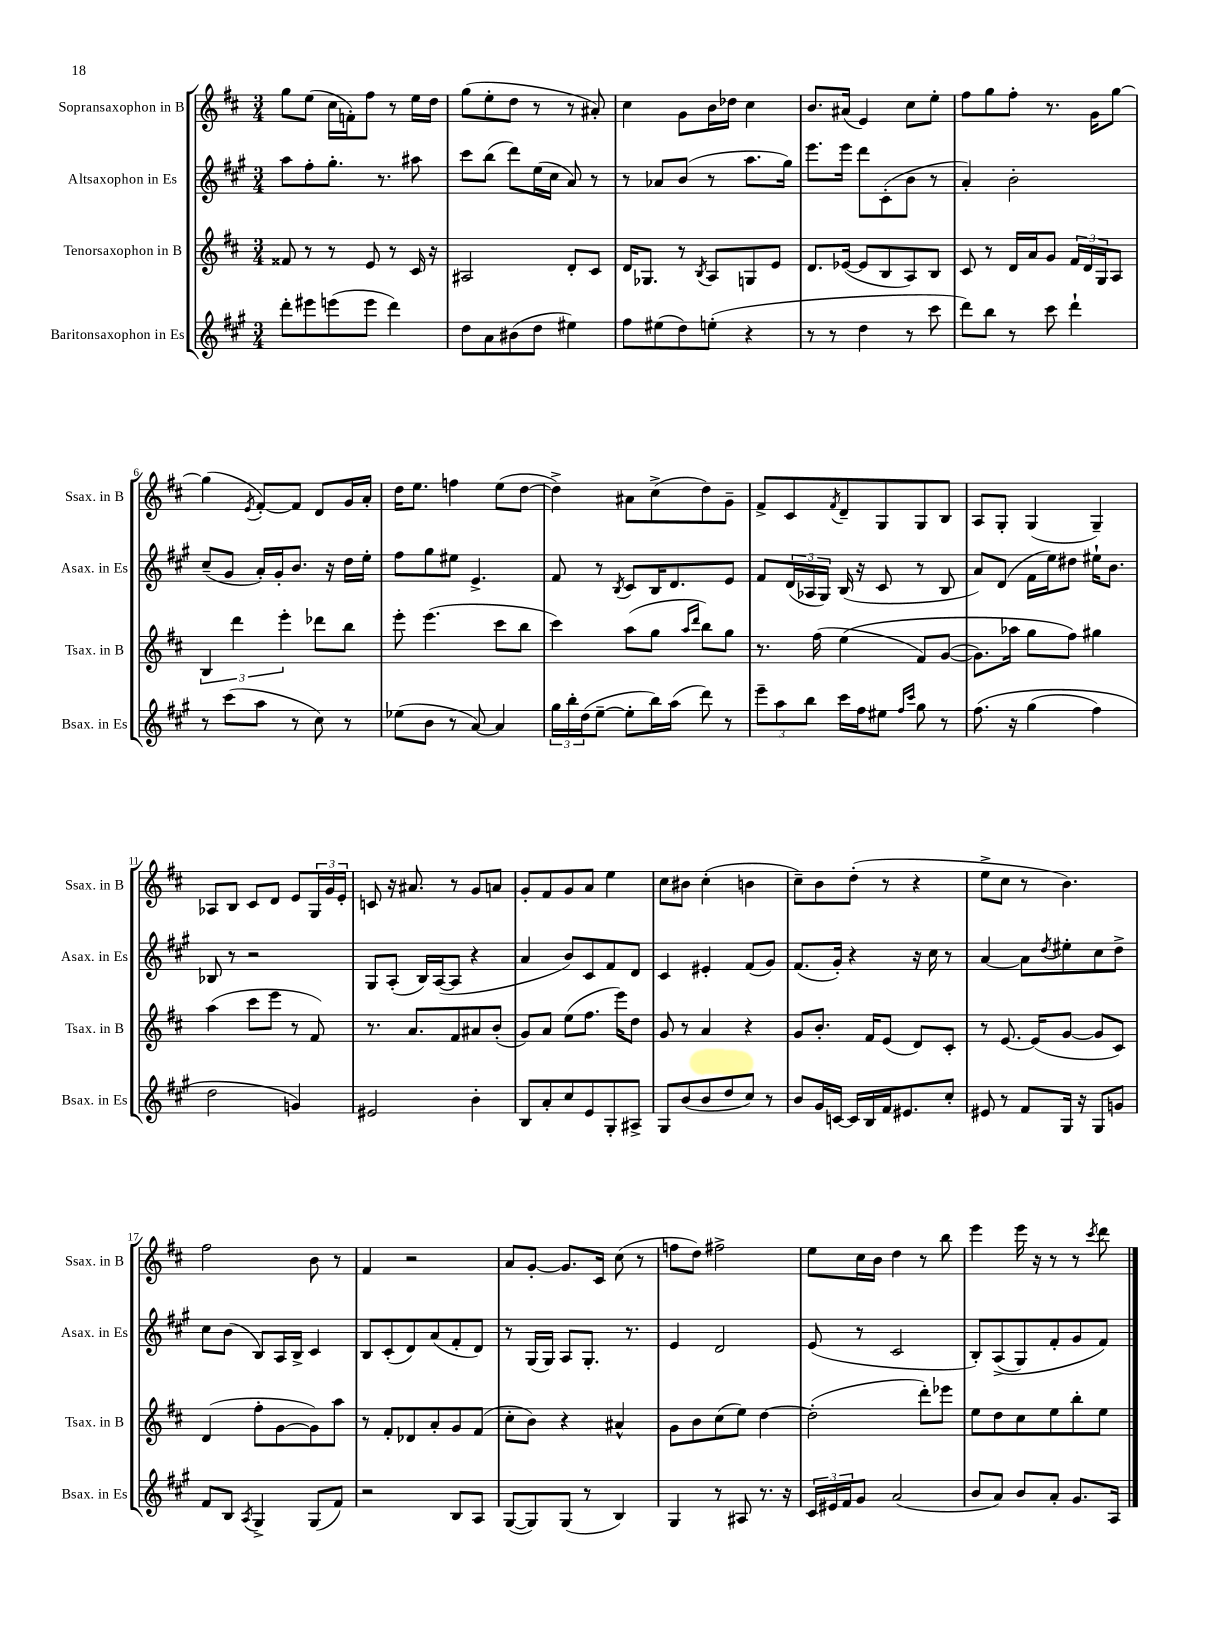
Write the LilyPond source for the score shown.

<<
\new StaffGroup <<
\new Staff = "s0" \with { instrumentName = "Sopransaxophon in B" shortInstrumentName = "Ssax. in B" } {
    \clef treble \key d \major \numericTimeSignature \time 3/4
    g''8 e''8( cis''16 f'16-.) fis''8 r8 e''16 d''16 |
    g''8( e''8-. d''8 r8 r8 ais'8-.) |
    cis''4 g'8 b'16 des''16 cis''4 |
    b'8. ais'16( e'4) cis''8 e''8-. |
    fis''8 g''8 fis''8-. r8. g'16 g''8~ |
    g''4( \acciaccatura { e'8 } fis'8~-.) fis'8 d'8 g'16 a'16-. |
    d''16 e''8. f''4 e''8( d''8~ |
    d''4->) ais'8 cis''8->( d''8) g'8-- |
    fis'8-> cis'8 \acciaccatura { fis'8 } d'8-- g8 g8 b8 |
    a8 g8-. g4( g4--) |
    aes8 b8 cis'8 d'8 e'8 \tuplet 3/2 { g16 g'16 e'16-. } |
    c'8 r16 ais'8. r8 g'8 a'8 |
    g'8-. fis'8 g'8 a'8 e''4 |
    cis''8 bis'8 cis''4-.( b'4 |
    cis''8--) b'8 d''8-.( r8 r4 |
    e''8-> cis''8 r8 b'4.) |
    fis''2 b'8 r8 |
    fis'4 r2 |
    a'8 g'8~-. g'8. cis'16 cis''8( r8 |
    f''8 d''8) fis''2-> |
    e''8 cis''16 b'16 d''4 r8 b''8 |
    e'''4 e'''16 r16 r8 r8 \acciaccatura { cis'''8 } d'''8 \bar "|." |
}
\new Staff = "s1" \with { instrumentName = "Altsaxophon in Es" shortInstrumentName = "Asax. in Es" } {
    \clef treble \key a \major \numericTimeSignature \time 3/4
    a''8 fis''8-. gis''8.-. r8. ais''8 |
    cis'''8 b''8( d'''8) e''16( cis''16 a'8) r8 |
    r8 aes'8 b'8( r8 a''8. gis''16) |
    e'''8. e'''16 d'''8 cis'8-.( b'8 r8 |
    a'4-.) b'2-. |
    cis''8--( gis'8 a'16-.) gis'16-. b'8. r16 d''16 e''16-. |
    fis''8 gis''8 eis''8 e'4.-> |
    fis'8 r8 \acciaccatura { b8 } cis'8 b16 d'8. e'8 |
    fis'8 \tuplet 3/2 { d'16( aes16 gis16) } b16( r16 cis'8 r8 b8 |
    a'8) d'8( fis'16 e''16) dis''8 eis''16-! b'8. |
    bes8 r8 r2 |
    gis8 a8-.( b16) a16~( a8 r4 |
    a'4 b'8) cis'8 fis'8 d'8 |
    cis'4 eis'4-. fis'8( gis'8) |
    fis'8.( gis'16-.) r4 r16 cis''16 r8 |
    a'4~ a'8 \acciaccatura { d''8 } eis''8-. cis''8 d''8-> |
    cis''8 b'8( b8) a16 b16-> cis'4 |
    b8 cis'8-.( d'8) a'8( fis'8-. d'8) |
    r8 gis16( gis16) a8 gis8.-. r8. |
    e'4 d'2 |
    e'8( r8 cis'2 |
    b8-.) a8->(\( gis8) fis'8-. gis'8 fis'8\) \bar "|." |
}
\new Staff = "s2" \with { instrumentName = "Tenorsaxophon in B" shortInstrumentName = "Tsax. in B" } {
    \clef treble \key d \major \numericTimeSignature \time 3/4
    fisis'8 r8 r8 e'8 r8 cis'16 r16 |
    ais2 d'8-. cis'8 |
    d'16 ges8. r8 \acciaccatura { b8 } a8 g8 e'8 |
    d'8. ees'16~( ees'8 b8 a8) b8 |
    cis'8 r8 d'16 a'16 g'8 \tuplet 3/2 { fis'16 d'16 g16 } a8 |
    \tuplet 3/2 { b4 d'''4 e'''4-. } des'''8 b''8 |
    e'''8-. e'''4.( cis'''8 b''8 |
    cis'''4) a''8( g''8 \grace { a''16 d'''16 } b''8) g''8 |
    r8. fis''16( e''4\( fis'8) g'8~( |
    g'8.) aes''16 g''8 fis''8\) gis''4 |
    a''4( cis'''8 e'''8 r8 fis'8) |
    r8. a'8. fis'8 ais'8 b'8-.( |
    g'8) a'8 e''8( fis''8. e'''16) d''8 |
    g'8 r8 a'4 r4 |
    g'8 b'8.-. fis'16 e'8( d'8) cis'8-. |
    r8 e'8.~ e'16( g'8~ g'8 cis'8) |
    d'4( fis''8-. g'8~ g'8) a''8 |
    r8 fis'8-. des'8 a'8-. g'8 fis'8( |
    cis''8-. b'8) r4 ais'4-^ |
    g'8 b'8 cis''8( e''8) d''4~ |
    d''2-.( d'''8-.) ees'''8 |
    e''8 d''8 cis''8 e''8 b''8-. e''8 \bar "|." |
}
\new Staff = "s3" \with { instrumentName = "Baritonsaxophon in Es" shortInstrumentName = "Bsax. in Es" } {
    \clef treble \key a \major \numericTimeSignature \time 3/4
    d'''8-. eis'''8 e'''8( e'''8 d'''4) |
    d''8 a'8 bis'8( d''8 eis''4) |
    fis''8 eis''8( d''8) e''8-.( r4 |
    r8 r8 d''4 r8 cis'''8 |
    d'''8) b''8 r8 cis'''8 d'''4-! |
    r8 cis'''8( a''8 r8 cis''8) r8 |
    ees''8( b'8 r8 a'8~) a'4 |
    \tuplet 3/2 { gis''16 b''16-. d''16( } e''8~-- e''8-. b''16) a''16( d'''8) r8 |
    \tuplet 3/2 { e'''8-- a''8 b''8 } cis'''16 fis''16 eis''8 \grace { fis''16 cis'''16 } gis''8 r8 |
    fis''8.\( r16 gis''4( fis''4) |
    d''2 g'4\) |
    eis'2 b'4-. |
    b8 a'8-. cis''8 e'8 gis8-. ais8-> |
    gis8 b'8( b'8 d''8 cis''8) r8 |
    b'8 gis'16 c'16~ c'16 b16 fis'16 eis'8. cis''8-. |
    eis'8 r8 fis'8 gis16 r16 gis8 g'8 |
    fis'8 b8 \acciaccatura { a8 } gis4-> gis8( fis'8) |
    r2 b8 a8 |
    gis8~( gis8) gis8( r8 b4) |
    gis4 r8 ais8 r8. r16 |
    \tuplet 3/2 { cis'16 eis'16 fis'16 } gis'8 a'2( |
    b'8 a'8) b'8 a'8-. gis'8. a16 \bar "|." |
}
>>
>>
